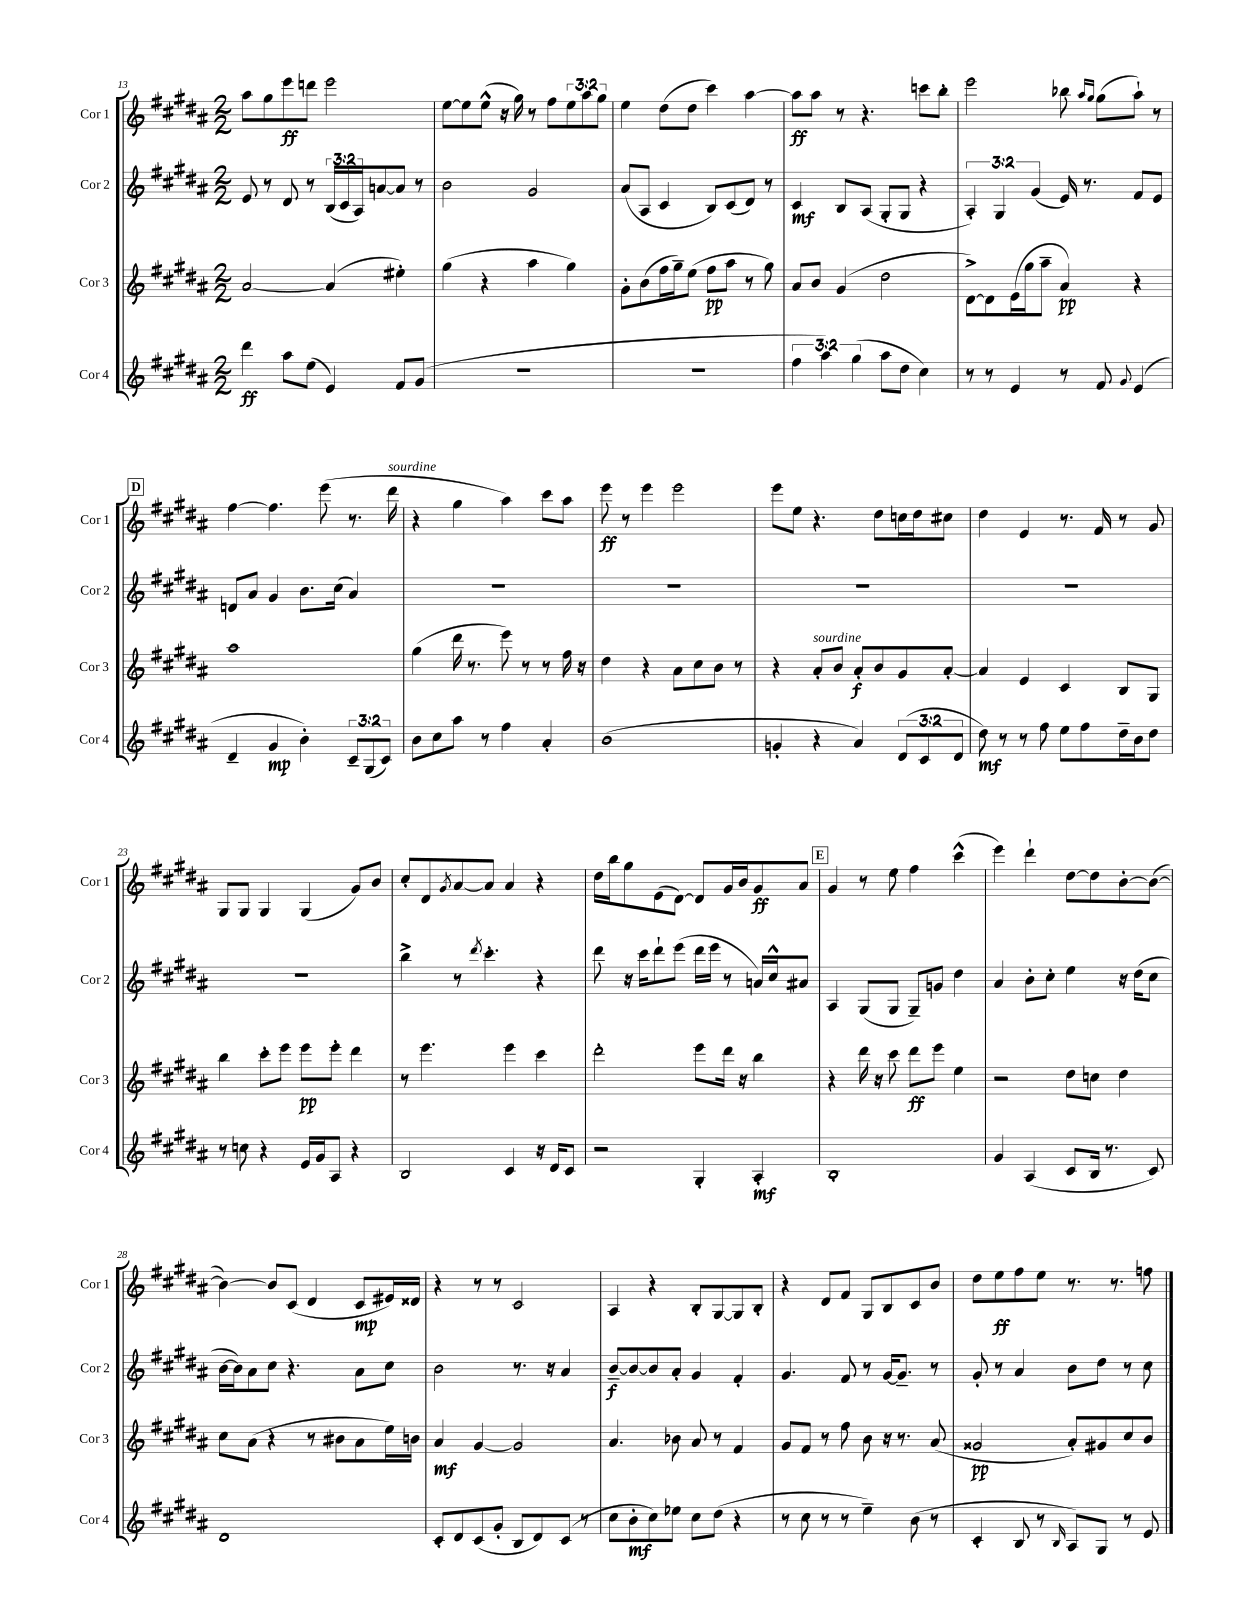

**kern	**kern	**kern	**kern
*staff4	*staff3	*staff2	*staff1
*clefG2	*clefG2	*clefG2	*clefG2
*k[f#c#g#d#a#]	*k[f#c#g#d#a#]	*k[f#c#g#d#a#]	*k[f#c#g#d#a#]
*M2/2	*M2/2	*M2/2	*M2/2
4ddd#	[2a#	8e	8aa#
.	.	8r	8gg#
8aa#	.	8d#	8eee
(8ee	.	8r	8ddd
4e)	(4a#]	(24B	2eee
.	.	24c#	.
.	.	24A#)	.
.	.	[8a	.
8f#	4ee#')	8a]	.
(8g#	.	8r	.
=	=	=	=
1r	(4gg#	2b	[8ee
.	.	.	8ee]
.	4r	.	(8ee^^
.	.	.	16r
.	.	.	16gg#)
.	4aa#	2g#	8r
.	.	.	8ff#
.	4gg#)	.	12ee
.	.	.	12aa#
.	.	.	12gg#
=	=	=	=
1r	8g#'	(8a#	4ee
.	(8b	8A#	.
.	16ff#	4c#	(8dd#
.	16gg#~)	.	.
.	(8ee	.	8dd#
.	8ff#	8B)	4ccc#)
.	8aa#	(8c#	.
.	8r	8d#)	[4aa#
.	8gg#)	8r	.
=	=	=	=
6ff#	8a#	4c#	8aa#]
.	8b	.	8aa#
6aa#)	.	.	.
.	(4g#	8B	8r
(6gg#	.	.	.
.	.	(8A#	4.r
8aa#	2dd#	8G#'	.
8dd#	.	8G#	.
4cc#)	.	4r	8ccc
.	.	.	8bb'
=	=	=	=
8r	[8d#^)	6A#')	2eee
8r	8d#]	.	.
.	.	6G#	.
4e	(16e	.	.
.	16gg#	.	.
.	.	(6g#	.
.	8aa#~	.	.
8r	4a#)	16e)	8bb-
.	.	8.r	.
.	.	.	16qqaa#
.	.	.	16qqgg#
8f#	.	.	(8gg#
8qqg#	.	.	.
(4e	4r	8f#	8aa#`)
.	.	8e	8r
=	=	=	=
4d#~	1aa#	8d	[4ff#
.	.	8a#	.
4g#	.	4g#	4.ff#]
4b')	.	8.b	.
.	.	.	(8eee
.	.	(16cc#	.
12c#~	.	4a#)	8.r
(12G#	.	.	.
12c#)	.	.	.
.	.	.	16ddd#
=	=	=	=
8b	(4gg#	1r	4r
8cc#	.	.	.
8aa#	16ddd#	.	4gg#
.	8.r	.	.
8r	.	.	.
4ff#	8eee)	.	4aa#)
.	8r	.	.
4a#'	8r	.	8ccc#
.	16ff#	.	8aa#
.	16r	.	.
=	=	=	=
(1b	4dd#	1r	8eee
.	.	.	8r
.	4r	.	4eee
.	8a#	.	2eee
.	8cc#	.	.
.	8b	.	.
.	8r	.	.
=	=	=	=
4g'	4r	1r	8eee
.	.	.	8ee
4r	8a#'	.	4.r
.	8b	.	.
4a#)	8a#'	.	.
.	8b	.	8dd#
(12d#	8g#	.	16cc
.	.	.	16dd#
12c#	.	.	.
.	[8a#'	.	8cc#
12d#	.	.	.
=	=	=	=
8dd#)	4a#]	1r	4dd#
8r	.	.	.
8r	4e	.	4e
8ff#	.	.	.
8ee	4c#	.	8.r
8ff#	.	.	.
.	.	.	16f#
16dd#~	8B	.	8r
16b	.	.	.
8dd#	8G#	.	8g#
=	=	=	=
8r	4bb	1r	8G#
8cc	.	.	8G#
4r	8ccc#'	.	4G#
.	8eee	.	.
16e	8eee	.	(4G#
16g#	.	.	.
8A#	8eee'	.	.
4r	4ddd#	.	8g#)
.	.	.	8b
=	=	=	=
2B	8r	4bb^	8cc#'
.	4.eee	.	8d#
.	.	.	8qg#
.	.	8r	[8a#
.	.	8qddd#	.
.	.	4.ccc#'	8a#]
4c#	4eee	.	4a#
16r	4ccc#	4r	4r
16d#	.	.	.
8c#	.	.	.
=	=	=	=
2r	2ddd#'	8ddd#	16dd#
.	.	.	16bb
.	.	16r	8gg#
.	.	16ccc#	.
.	.	8ddd#`	(8e
.	.	(8eee	[8d#)
4G#'	8eee	16ddd#	8d#]
.	.	16eee	.
.	16ddd#	8r	16g#
.	16r	.	16b
4A#'	4bb	16a)	8g#
.	.	16cc#^^	.
.	.	8a#	8a#
=	=	=	=
1B'	4r	4A#	4g#
.	16ddd#	(8G#	8r
.	16r	.	.
.	8ccc#	8G#	8ee
.	8ddd#	8G#~)	4ff#
.	8eee	8g	.
.	4ee	4dd#	(4ccc#^^
=	=	=	=
4g#	2r	4a#	4eee)
(4A#	.	8b'	4ddd#`
.	.	8cc#'	.
8c#	8dd#	4ee	[8dd#
16B	8cc	.	8dd#]
8.r	.	.	.
.	4dd#	16r	[8b'
.	.	(16dd#	.
8c#)	.	8cc#	(8b_
=	=	=	=
1d#	8cc#	[16b	4b_)
.	.	16b])	.
.	(8a#	8a#	.
.	4r	8cc#	8b]
.	.	4.r	(8c#
.	8r	.	4d#
.	8b#	.	.
.	8a#	8a#	8c#
.	16ee)	8cc#	16e#)
.	16b	.	16d##
=	=	=	=
8c#'	4a#	2b	4r
8d#	.	.	.
(8c#	[4g#	.	8r
8g#'	.	.	8r
8B	2g#]	8.r	2c#
8d#)	.	.	.
.	.	16r	.
(8c#	.	4a#	.
8r	.	.	.
=	=	=	=
8cc#	4.a#	[8b~	4A#
8b'	.	8b_	.
8cc#)	.	8b]	4r
8ee-	8b-	8a#'	.
8cc#	8a#	4g#	8B'
(8dd#	8r	.	[8G#
4r	4f#	4f#'	8G#]
.	.	.	8B'
=	=	=	=
8r	8g#	4.g#	4r
8cc#	8f#	.	.
8r	8r	.	8d#
8r	8ff#	8f#	8f#
4ee~)	8b	8r	8G#
.	16r	[16g#	8B
.	8.r	8.g#~]	.
(8b	.	.	8c#
8r	(8a#	8r	8b
=	=	=	=
4c#'	2g##	8g#'	8dd#
.	.	8r	8ee
8B	.	4a#	8ff#
8r	.	.	8ee
16qqB	.	.	.
8A#)	8a#')	8b	8.r
8G#	8g#	8dd#	.
.	.	.	8.r
8r	8cc#	8r	.
8e	8b	8cc#	8ff
==	==	==	==
*-	*-	*-	*-
